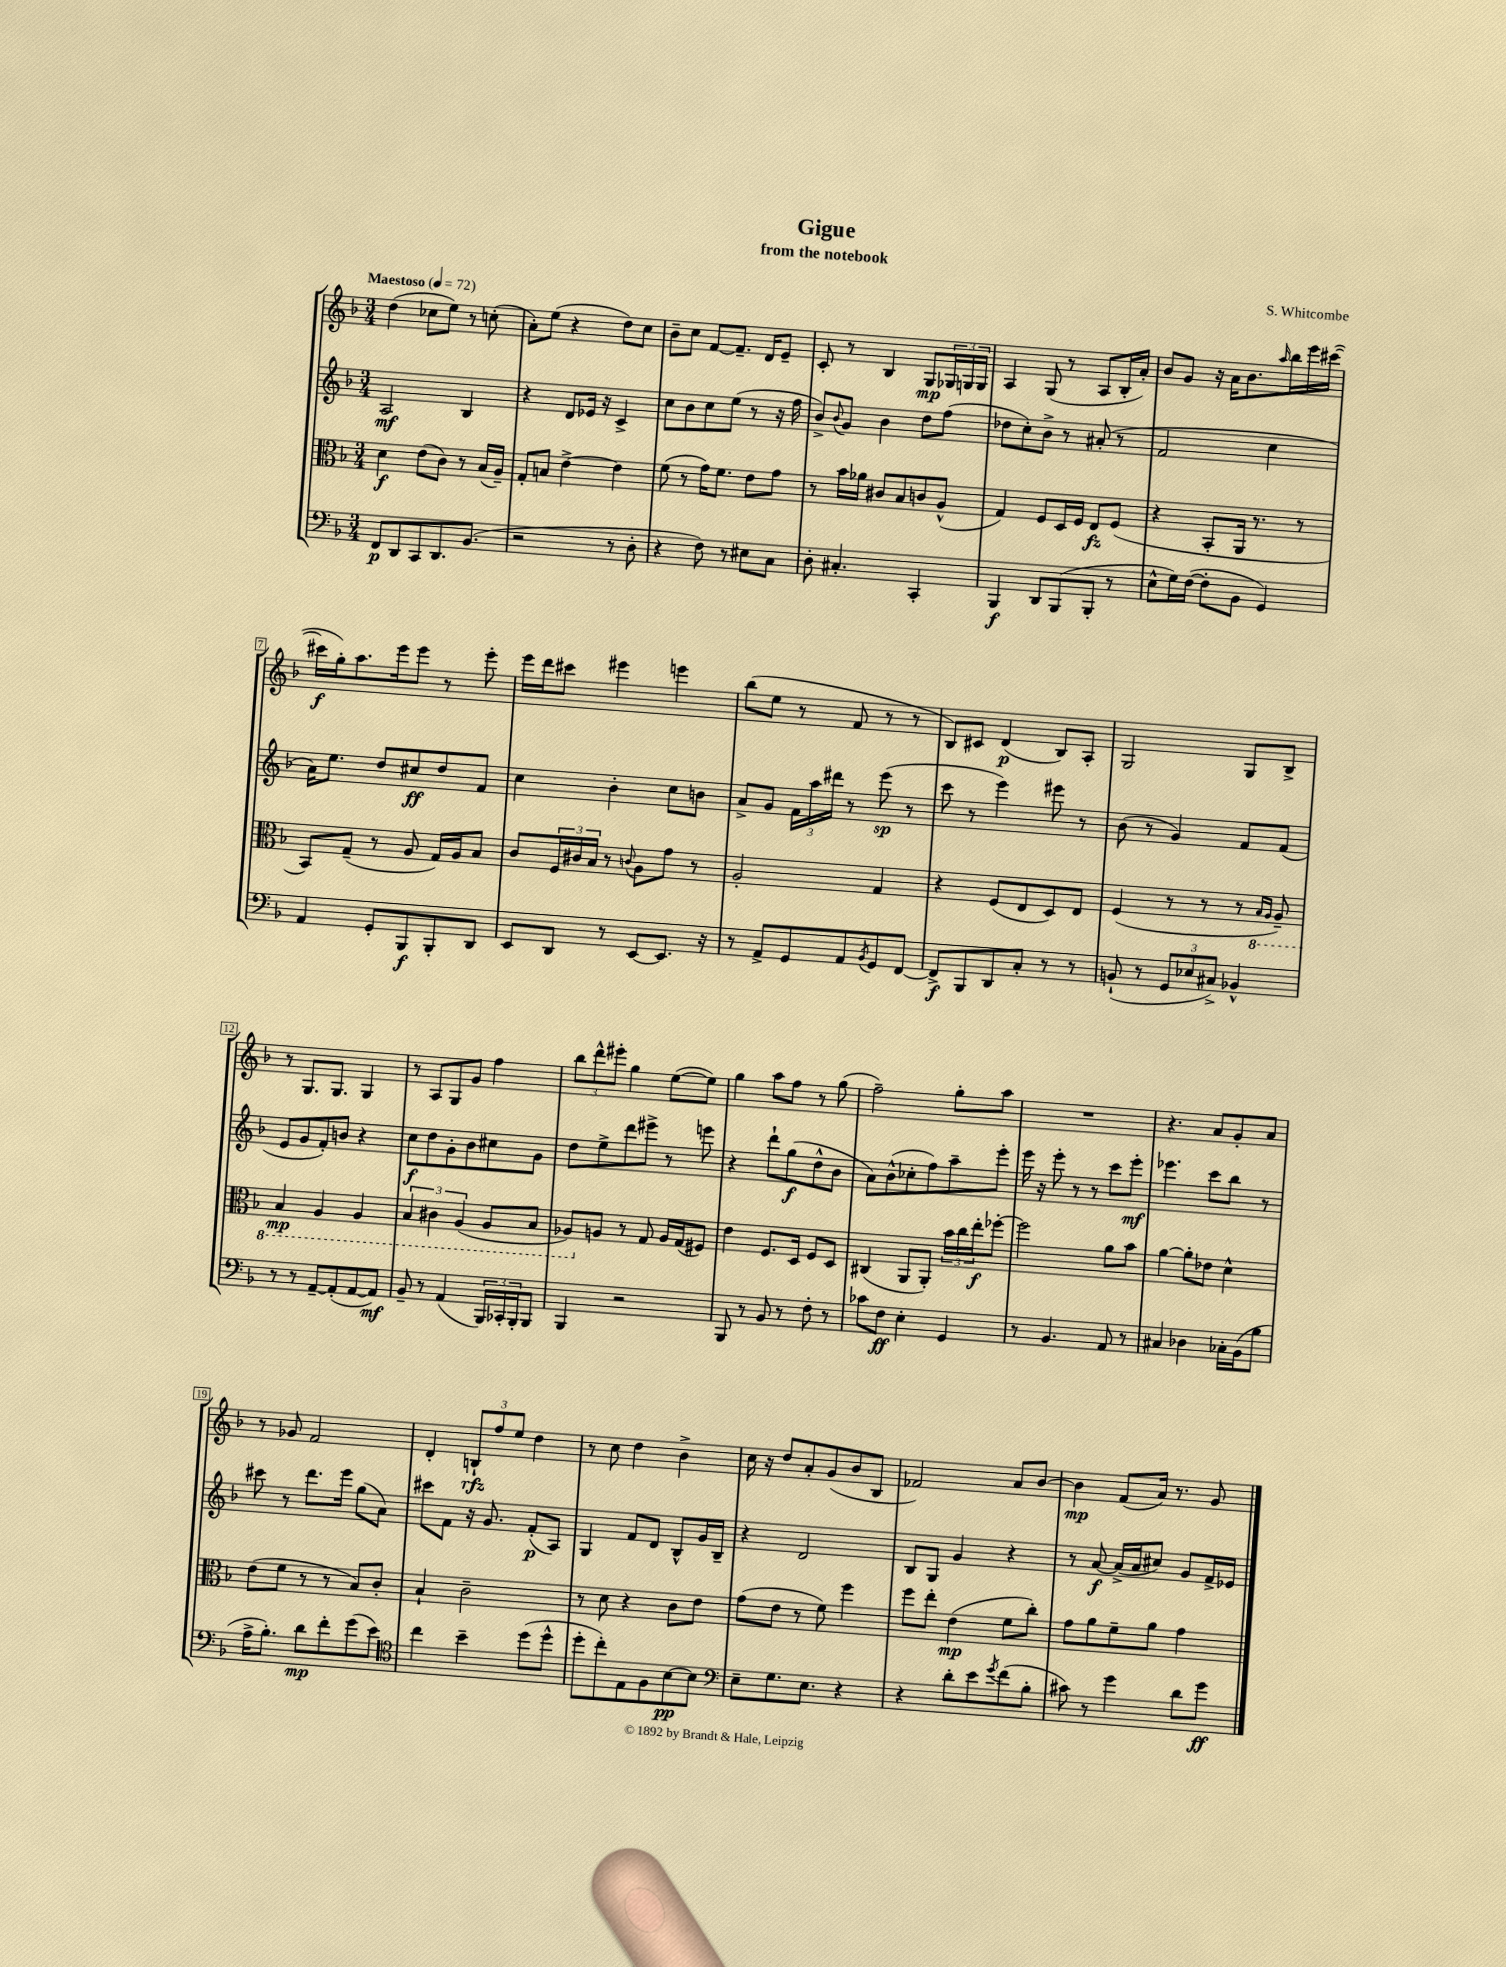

**kern	**kern	**kern	**kern
*staff4	*staff3	*staff2	*staff1
*clefF4	*clefC3	*clefG2	*clefG2
*k[b-]	*k[b-]	*k[b-]	*k[b-]
*M3/4	*M3/4	*M3/4	*M3/4
*MM72	*MM72	*MM72	*MM72
8FF	4d	2A	(4dd
8DD	.	.	.
8CC	(8e	.	8cc-
8.DD	8c)	.	8ee)
.	8r	4B-	8r
(8.BB-	.	.	.
.	(16B-	.	(8cc'
.	16A~)	.	.
=	=	=	=
2r	8G'	4r	8a')
.	8B	.	(8ee
.	[4e^	8d	4r
.	.	16e-	.
.	.	16r	.
8r	4e]	4c^	8dd)
8D'	.	.	8cc
=	=	=	=
4r	(8f	8cc	8b-~
.	8r	8b-	8cc
8F)	16g)	8cc	[8f
.	8.f	.	.
8r	.	(8ee	8.f~]
8E#	8e	8r	.
.	.	.	16d
8C	8g	16r	8e~
.	.	16ff	.
=	=	=	=
8D'	8r	8b-^)	8c'
.	.	8qqb-	.
4.C#'	16b-	8g	8r
.	16a-	.	.
.	8c#	4b-	4B-
.	8B-	.	.
4CC'	8c	8dd	8G
.	(8A^^	(8ff	24G-
.	.	.	24G
.	.	.	24G
=	=	=	=
4BBB-	4G)	8dd-	4A
.	.	8cc')	.
8DD	8F	8b-^	(8G
(8BBB-	16D	8r	8r
.	16F	.	.
8BBB-'	8E	(8a#'	8A
8r	(8F	8r	16B-'
.	.	.	16a')
=	=	=	=
8E^^	4r	2f	8b-
16G)	.	.	8g
([16F	.	.	.
8F']	8BB-'	.	16r
.	.	.	16a
8BB-	16AA	.	8.b-
.	8.r	.	.
4GG)	.	4cc	.
.	.	.	16qqaa
.	.	.	16bb-
.	8r	.	16eee
.	.	.	([16ccc#
=	=	=	=
4AA	8BB-)	16a)	16ccc#]
.	.	8.ee	16gg')
.	(8G~	.	8.aa
8GG'	8r	8dd	.
.	.	.	16eee
8BBB-	8A	8cc#	8eee
8BBB-'	16G)	8dd	8r
.	16A	.	.
8DD	8B-	8f	8eee'
=	=	=	=
8EE	8c	4cc	16eee
.	.	.	16ddd
8DD	24F	.	8ccc#
.	24c#	.	.
.	24B-	.	.
8r	8r	4b-'	4eee#
.	8qqc	.	.
[8EE	8A	.	.
8.EE]	8g	8cc	4eee
.	8r	8b	.
16r	.	.	.
=	=	=	=
8r	2A'	8a^	(8bb-
8AA^	.	8g	8ee
8GG	.	24f	8r
.	.	24aa	.
.	.	24ddd#	.
8AA	.	8r	8f
8qBB-	.	.	.
8GG	4G	(8eee	8r
[8FF	.	8r	8r
=	=	=	=
8FF^]	4r	8ccc	8B-)
8BBB-	.	8r	8c#
8DD	(8F	4eee)	(4d
8C'	8E	.	.
8r	8D)	8eee#	8B-)
8r	8E	8r	8A'
=	=	=	=
(8BB`	(4F	(8b-	2G
8r	.	8r	.
12GG	8r	4g)	.
12E-	.	.	.
.	8r	.	.
12C#^)	.	.	.
4BB-^^	8r	8f	8G
.	16qqBB-	.	.
.	16qqAA	.	.
.	8AA~)	(8f	8B-^
=	=	=	=
8r	4BB-	8e	8r
8r	.	8g	8.G
[8AA~	4AA	8f')	.
.	.	.	8.G
(8AA']	.	8b	.
[8AA	4AA	4r	4G
8AA])	.	.	.
=	=	=	=
8BB-~	6BB-	8cc	8r
8r	.	8dd	8A
.	6C#	.	.
(4AA	.	8g'	8G
.	(6AA	.	.
.	.	8b-	8g
24BBB-)	8AA	8cc#	4ff
24CC-'	.	.	.
24BBB-'	.	.	.
8BBB-	8BB-	8g	.
=	=	=	=
4BBB-	8AA-)	8dd	12bb-
.	.	.	12ddd^^
.	8A	8ee^	.
.	.	.	12eee#'
2r	8r	8ddd	4gg
.	8G	8eee#^	.
.	16A	8r	([8ee
.	(16G	.	.
.	8F#)	8eee	8ee])
=	=	=	=
8BBB-	4e	4r	4gg
8r	.	.	.
8BB-	8.F	8ddd`	8aa
8r	.	(8gg	8ff
.	16D	.	.
8F'	8F	8dd^^	8r
8r	8D	8b-	(8gg
=	=	=	=
8c-	(4C#	8a)	2ff~)
8F	.	(8b-^^	.
4E'	8AA	8cc-'	.
.	8AA')	8ff)	.
4GG	24b-	8aa~	8gg'
.	24cc	.	.
.	24ee'	.	.
.	[8ff-'	8eee'	8aa
=	=	=	=
8r	2ff-]	16eee	2.r
.	.	16r	.
4.BB-	.	8eee'	.
.	.	8r	.
.	.	8r	.
8AA	8a	8ccc	.
8r	8b-	8eee'	.
=	=	=	=
4C#	[4a	4.eee-	4.r
4D-	8a']	.	.
.	8e-	8ccc	8a
16C-'	4d^^	8bb-	8g'
(16BB-	.	.	.
8B-	.	8r	8a
=	=	=	=
16A^	(8e	8ccc#	8r
8.B-')	.	.	.
.	8f	8r	8g-
8d	8r	8.ddd	2f
8f'	8r	.	.
.	.	16eee	.
(8g	8B-)	(8gg	.
8e)	8c'	8a)	.
=	=	=	=
*clefC4	*	*	*
4cc	4B-`	8ccc#	4d'
.	.	8f	.
4b-~	2c~	16r	12B`
.	.	8.g	.
.	.	.	12ff
.	.	.	12ee
(8dd	.	(8f'	4dd
8dd^^	.	8A)	.
=	=	=	=
8dd'	8r	4G	8r
8cc')	8d	.	8cc
8E	4r	8f	4dd
8F	.	8d	.
[8B-	8c	8B-^^	4b-^
8B-]	8e	16g	.
.	.	16B-~	.
=	=	=	=
*clefF4	*	*	*
8E~	(8g	4r	16cc
.	.	.	16r
8.G	8e	.	8dd
.	8r	2d	8a'
8.E	.	.	.
.	8f)	.	(8g
4r	4ff	.	8b-
.	.	.	8B-
=	=	=	=
4r	8ff	8B-	2f-)
.	8ee'	8G	.
8d'	(4e	4g	.
8e	.	.	.
8qg	.	.	.
(8f	8f	4r	8a
8B-'	8cc')	.	[8b-
=	=	=	=
8c#)	8g	8r	4b-]
8r	8a	[8a	.
4g	8f~	(16a^]	(8f
.	.	16a	.
.	8a	8cc#)	16a)
.	.	.	8.r
8d	4g	8g	.
8g	.	16f^	8g
.	.	16e-	.
==	==	==	==
*-	*-	*-	*-
